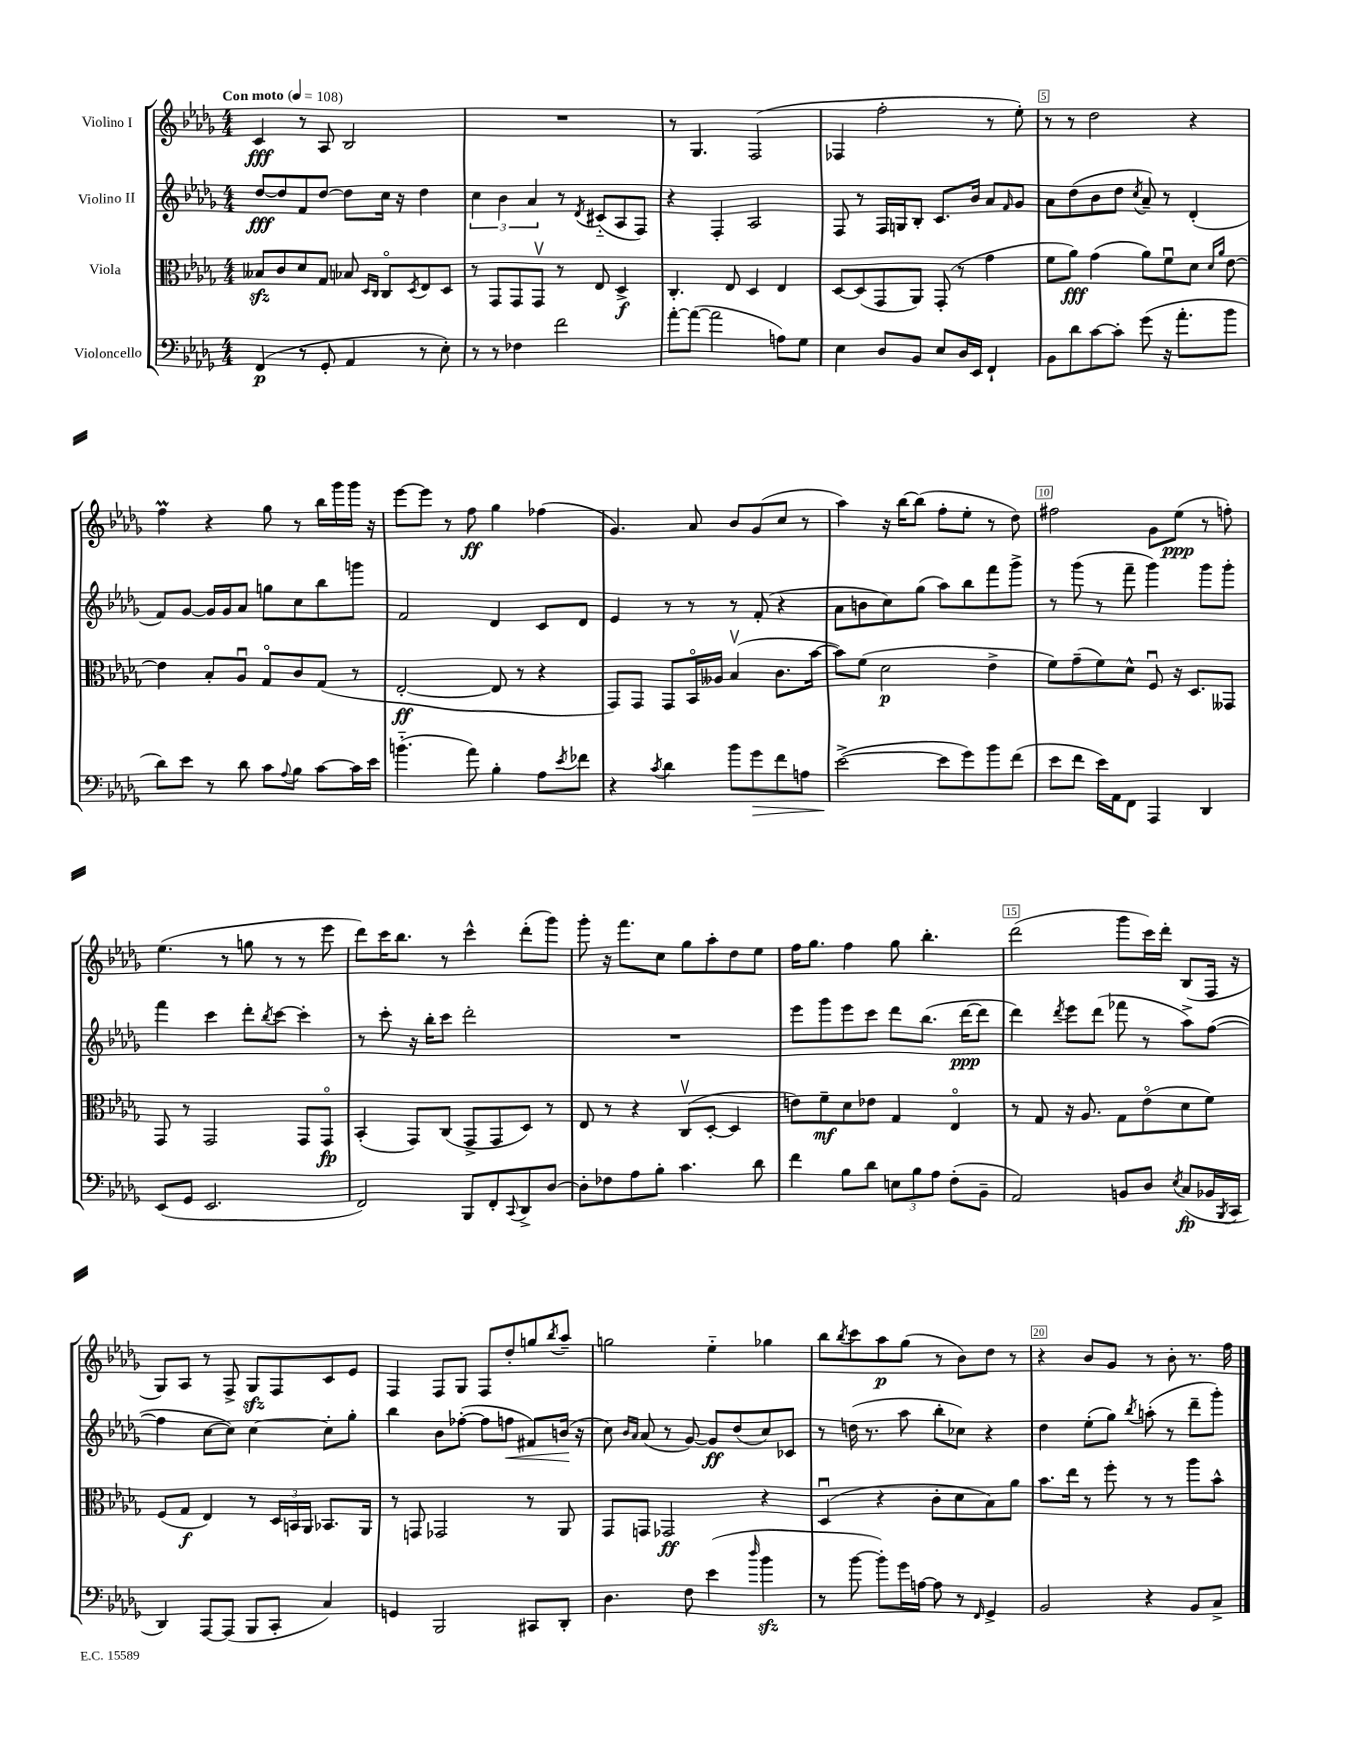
<<
\new StaffGroup <<
\new Staff = "s0" \with { instrumentName = "Violino I" } {
    \clef treble \key des \major \numericTimeSignature \time 4/4 \tempo "Con moto" 4 = 108
    c'4\fff r8 aes8 bes2 |
    R1 |
    r8 ges4. f2( |
    fes4 f''2-. r8 ees''8-.) |
    r8 r8 des''2 r4 |
    f''4\prall r4 ges''8 r8 bes''16 ges'''16 ges'''16 r16 |
    ees'''8~ ees'''8 r8 f''8\ff ges''4 fes''4( |
    ges'4.) aes'8 bes'8 ges'8( c''8 r8 |
    aes''4) r16 bes''16~ bes''8( f''8-. ees''8-. r8 des''8) |
    fis''2 ges'8 ees''8\ppp( r8 f''8-.) |
    ees''4.( r8 g''8 r8 r8 ees'''8 |
    des'''8) c'''16 bes''8. r8 c'''4-^ des'''8-.( ges'''8) |
    ges'''8-. r16 f'''8. c''8 ges''8 aes''8-. des''8 ees''8 |
    f''16 ges''8. f''4 ges''8 bes''4.-. |
    des'''2( ges'''8 c'''16) des'''16-. bes8( f16 r16 |
    ges8) aes8 r8 f8-> ges8\sfz f8 c'8 ees'8 |
    f4 f8 ges8 f8 des''8-. g''8 \acciaccatura { bes''8 } aes''8-- |
    g''2 ees''4-_ ges''4 |
    bes''8 \acciaccatura { bes''8 } c'''8 aes''8\p ges''8( r8 bes'8) des''8 r8 |
    r4 bes'8 ges'8 r8 bes'8-. r8. f''16 \bar "|." |
}
\new Staff = "s1" \with { instrumentName = "Violino II" } {
    \clef treble \key des \major \numericTimeSignature \time 4/4
    des''8~\fff des''8 f'8 des''8~ des''8 c''16 r16 des''4 |
    \tuplet 3/2 { c''4 bes'4 aes'4 } r8 \acciaccatura { des'8 } cis'8-_( aes8 f8) |
    r4 f4-. aes2 |
    f8 r8 f16 g16 bes8-. c'8. bes'16 aes'8 \grace { f'16 } ges'8 |
    aes'8 des''8( bes'8 des''8 \acciaccatura { c''8 } aes'8--) r8 des'4-.( |
    f'8) ges'8~ ges'16 ges'16 aes'8 g''8 c''8 bes''8 g'''8 |
    f'2 des'4 c'8 des'8 |
    ees'4 r8 r8 r8 f'8-.( r4 |
    aes'8 b'8 c''8) ges''8( aes''8) bes''8 f'''8 ges'''8-> |
    r8 ges'''8( r8 f'''8-- ges'''4) ges'''8 ges'''8-. |
    f'''4 c'''4 des'''8-. \acciaccatura { bes''8 } c'''8~ c'''4-. |
    r8 c'''8-. r16 bes''16-. c'''8 des'''2-. |
    R1 |
    ees'''8 ges'''8 ees'''8 c'''8 des'''8 bes''8.( des'''16~\ppp des'''8 |
    des'''4) \acciaccatura { des'''8 } ees'''8 des'''8( fes'''8 r8 aes''8->) f''8~( |
    f''4 c''8~ c''8) c''4~ c''8-. ges''8-. |
    bes''4 bes'8 fes''8~-.( fes''8 f''8\< fis'8) b'16\!( r16 |
    c''8) \grace { bes'16 aes'16 } aes'8( r8 ges'8~) ges'8\ff des''8( c''8) ces'8 |
    r8 d''16( r8. aes''8 bes''8-. ces''8) r4 |
    des''4 ees''8-.( ges''8) \acciaccatura { bes''8 } a''8-.( r8 des'''8-- ges'''8-.) \bar "|." |
}
\new Staff = "s2" \with { instrumentName = "Viola" } {
    \clef alto \key des \major \numericTimeSignature \time 4/4
    beses8\sfz c'8 des'8 ges8 bes8 \grace { des16 c16 } c8\flageolet \acciaccatura { des8 } ees8 des8 |
    r8 ges,8 ges,8 ges,8\upbow r8 ees8 des4->\f |
    c4.-. ees8 des4 ees4 |
    des8~ des8( ges,8 aes,8) ges,8-.( r8 ges'4 |
    f'8 aes'8\fff) ges'4( aes'8) f'8\downbow des'8 \grace { des'16 aes'16 } ees'8~ |
    ees'4 bes8-. aes8\downbow ges8\flageolet c'8 ges8( r8 |
    ees2~-.\ff ees8 r8 r4 |
    ges,8) ges,8 ges,8 bes,16\flageolet aeses16 bes4\upbow( c'8. bes'16~ |
    bes'8) f'8( des'2\p ees'4-> |
    f'8) ges'8--( f'8) des'8-^ f8\downbow r16 des8. geses,8 |
    ges,8 r8 ges,2 ges,8 ges,8\flageolet\fp |
    bes,4-.( ges,8) c8( ges,8-> ges,8 des8) r8 |
    ees8 r8 r4 c8\upbow( des8~-. des4 |
    e'8) f'8--\mf des'8 ees'8 ges4 ees4\flageolet |
    r8 ges8 r16 aes8. ges8 ees'8\flageolet( des'8 f'8) |
    f8( ges8\f ees4) r8 \tuplet 3/2 { des16 b,16 aes,16 } bes,8. aes,16 |
    r8 g,8 ges,2 r8 aes,8 |
    ges,8 g,8 ges,2\ff r4 |
    des4\downbow( r4 c'8-. des'8 bes8) aes'8 |
    bes'8. ees''16 r8 f''8-. r8 r8 aes''8 bes'8-^ \bar "|." |
}
\new Staff = "s3" \with { instrumentName = "Violoncello" } {
    \clef bass \key des \major \numericTimeSignature \time 4/4
    f,4\p( r8 ges,8-. aes,4 r8 ees8-.) |
    r8 r8 fes4 f'2 |
    aes'8~-. aes'8~( aes'2 a8) ges8 |
    ees4 des8 bes,8 ees8 des16 ees,16 f,4-! |
    bes,8 des'8 c'8~ c'8-. ges'8( r16 aes'8.-. bes'8 |
    des'8) ees'8 r8 des'8 c'8 \appoggiatura { aes8 } bes8 c'8~ c'16 ees'16 |
    b'4.-_( aes'8) bes4-. aes8 \acciaccatura { ees'8 } fes'8 |
    r4 \acciaccatura { c'8 } des'4 bes'8 ges'8\> f'8 a8 |
    ees'2~->\!( ees'8 ges'8) bes'8 f'8( |
    ees'8 f'8 ees'16) aes,16 f,8 aes,,4 des,4 |
    ees,8( ges,8 ees,2. |
    f,2) bes,,8 f,8-. \appoggiatura { c,8 } des,8-> des8~ |
    des8-. fes8 aes8 bes8-. c'4. des'8 |
    f'4 bes8 des'8 \tuplet 3/2 { e8 bes8 aes8 } f8-.( bes,8-- |
    aes,2) b,8 des8 \acciaccatura { ees8 } c8\fp( bes,16 \acciaccatura { bes,,8 } c,16 |
    des,4) aes,,8~ aes,,8( bes,,8 c,8-. c4) |
    g,4 bes,,2 cis,8 des,8-. |
    des4. f8 ees'4( \grace { des''16 } bes'4\sfz |
    r8 bes'8~ bes'8-.) ges'16 a16~ a8 r8 \grace { f,16 } ges,4-> |
    bes,2 r4 bes,8 c8-> \bar "|." |
}
>>
>>
\layout { \context { \Score \override BarNumber.break-visibility = ##(#f #t #t) barNumberVisibility = #(every-nth-bar-number-visible 5) \override BarNumber.stencil = #(make-stencil-boxer 0.1 0.3 ly:text-interface::print) } }
